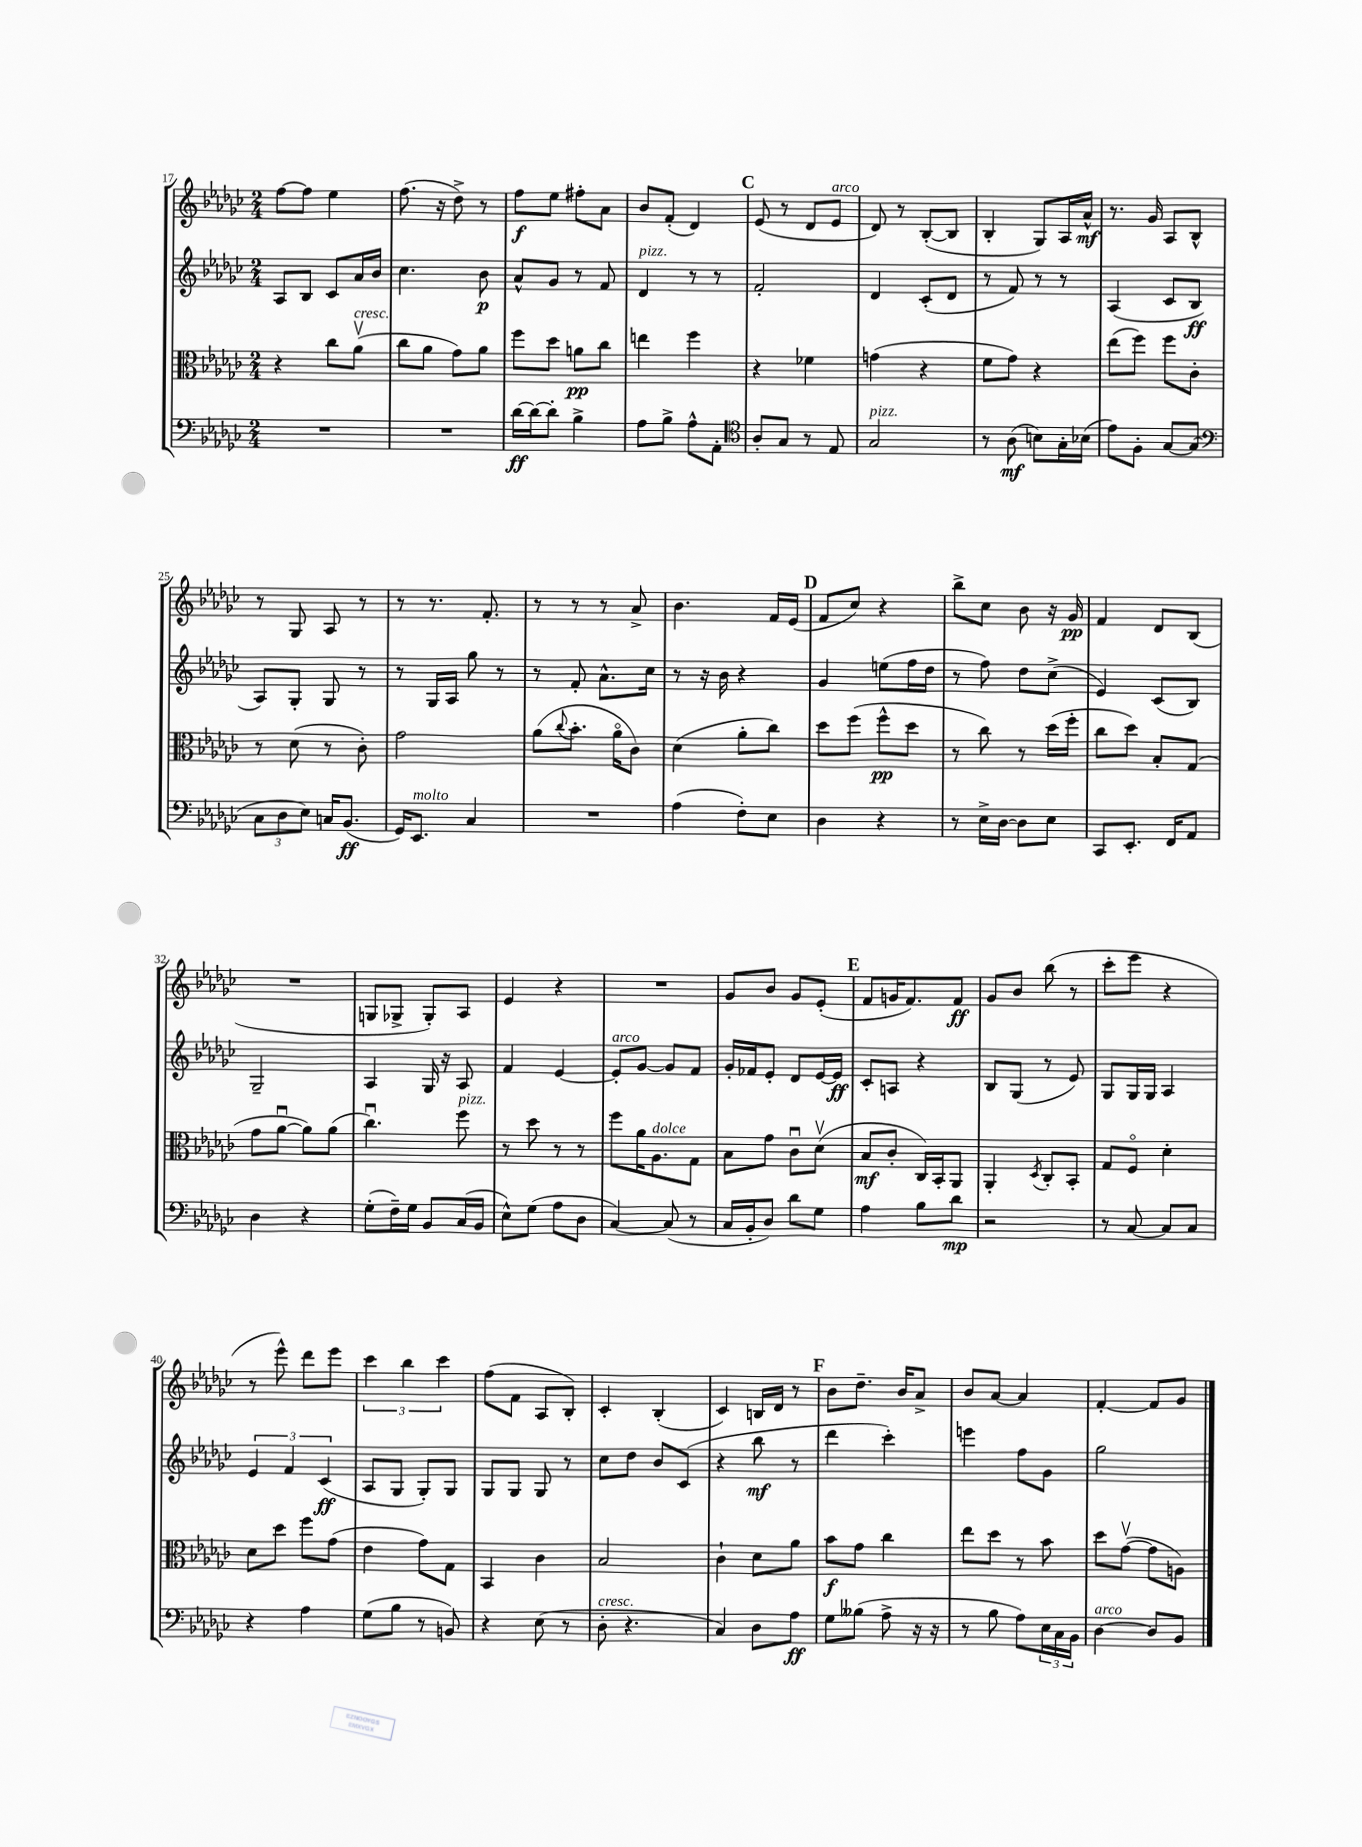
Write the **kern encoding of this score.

**kern	**kern	**kern	**kern
*staff4	*staff3	*staff2	*staff1
*clefF4	*clefC3	*clefG2	*clefG2
*k[b-e-a-d-g-c-]	*k[b-e-a-d-g-c-]	*k[b-e-a-d-g-c-]	*k[b-e-a-d-g-c-]
*M2/4	*M2/4	*M2/4	*M2/4
2r	4r	8A-	[8ff
.	.	8B-	8ff]
.	8cc-	8c-	4ee-
.	(8a-v	16a-	.
.	.	16b-	.
=	=	=	=
2r	8cc-	4.cc-	(8.ff
.	8a-	.	.
.	.	.	16r
.	8g-)	.	8dd-^)
.	8a-	8b-	8r
=	=	=	=
[16d-	8ff	8a-^^	8ff
16d-_	.	.	.
8d-']	8dd-	8g-	8ee-
4B-^	8a	8r	8ff#'
.	8cc-	8f	8a-
=	=	=	=
8A-	4ee	4d-	8b-
8B-^	.	.	(8f'
8A-^^	4ff	8r	4d-)
8AA-'	.	8r	.
=	=	=	=
*clefC4	*	*	*
8A-'	4r	2f'	(8e-
8G-	.	.	8r
8r	4f-	.	8d-
8E-	.	.	8e-
=	=	=	=
2G-	(4g	4d-	8d-)
.	.	.	8r
.	4r	(8c-'	([8B-'
.	.	8d-	8B-]
=	=	=	=
8r	8f	8r	4B-'
(8A-	8g-)	8f)	.
8B)	4r	8r	8G-)
16G-'	.	8r	16A-
(16B-	.	.	16a-^^
=	=	=	=
8e-)	(8ee-	(4A-	8.r
8F'	8ff)	.	.
.	.	.	16g-
[8G-	8ff	8c-	8A-
(8G-]	8c-'	8B-	8B-^^
=	=	=	=
*clefF4	*	*	*
12C-	8r	8A-)	8r
12D-	.	.	.
.	(8d-	8G-'	8G-
12E-)	.	.	.
16C	8r	8G-	8A-
(8.BB-	.	.	.
.	8c-')	8r	8r
=	=	=	=
16GG-)	2g-	8r	8r
8.EE-	.	.	.
.	.	16G-	8.r
.	.	16A-	.
4C-	.	8gg-	.
.	.	.	8.f'
.	.	8r	.
=	=	=	=
2r	(8a-	8r	8r
.	8qqcc-	.	.
.	8.b-'	8f'	8r
.	.	8.a-^^	8r
.	16a-o	.	.
.	8c-)	.	8a-^
.	.	16cc-	.
=	=	=	=
(4A-	(4d-	8r	4.b-
.	.	16r	.
.	.	16b-	.
8F')	8a-'	4r	.
8E-	8cc-)	.	16f
.	.	.	(16e-
=	=	=	=
4D-	8dd-	4g-	8f
.	(8ff	.	8cc-)
4r	8ff^^	(8ee	4r
.	8dd-	16ff	.
.	.	16dd-	.
=	=	=	=
8r	8r	8r	8bb-^
16E-^	8cc-)	8ff)	8cc-
[16D-	.	.	.
8D-]	8r	8dd-	8b-
8E-	(16dd-	(8cc-^	16r
.	16ff'	.	16g-
=	=	=	=
8CC-	8cc-	4e-)	4f
8.EE-'	8dd-)	.	.
.	8B-'	(8c-	8d-
16FF	.	.	.
8AA-	(8G-	8B-)	(8B-
=	=	=	=
4D-	8g-	2G-~	2r
.	[8a-u	.	.
4r	8a-])	.	.
.	(8a-	.	.
=	=	=	=
(8G-'	4.cc-u)	4A-	8G
16F~)	.	.	8G-^
16G-	.	.	.
8BB-	.	16G-	8G-')
.	.	16r	.
(16C-	8ff	8A-	8A-
16BB-	.	.	.
=	=	=	=
8E-^^)	8r	4f	4e-
(8G-	8dd-	.	.
8A-	8r	[4e-	4r
8D-	8r	.	.
=	=	=	=
[4C-)	8ff	8e-']	2r
.	16a-	[8g-	.
.	8.A-	.	.
(8C-]	.	8g-]	.
8r	8G-	8f	.
=	=	=	=
16C-	8B-	16g-'	8g-
16BB-'	.	16f-	.
8D-)	8g-	8e-'	8b-
8d-	8c-u	8d-	8g-
8G-	(8d-v	[16e-	(8e-'
.	.	16e-]	.
=	=	=	=
4A-	8B-	8c-'	8f
.	8c-'	8A	16g
.	.	.	8.f)
8B-	16C-)	4r	.
.	16BB-'	.	.
8d-	8AA-	.	8f
=	=	=	=
2r	4AA-'	8B-	8g-
.	.	(8G-	8b-
.	8qD-	.	.
.	8C-'	8r	(8bb-
.	8BB-'	8e-)	8r
=	=	=	=
8r	8G-	8G-	8ccc-'
[8C-	8Fo	16G-	8eee-
.	.	16G-	.
8C-]	4d-'	4A-	4r
8C-	.	.	.
=	=	=	=
4r	8d-	6e-	8r
.	8dd-	.	8eee-^^)
.	.	6f	.
4A-	8ff	.	8ddd-
.	.	(6c-	.
.	(8g-	.	8eee-
=	=	=	=
(8G-	4e-	8A-	6ccc-
8B-	.	8G-	.
.	.	.	6bb-
8r	8g-)	8G-')	.
.	.	.	6ccc-
8BB)	8G-	8G-	.
=	=	=	=
4r	4BB-	8G-	(8ff
.	.	8G-	8f
(8E-	4c-	8G-	8A-
8r	.	8r	8B-')
=	=	=	=
8D-'	2B-	8cc-	4c-'
4.r	.	8dd-	.
.	.	8b-	(4B-'
.	.	(8c-	.
=	=	=	=
4C-)	4c-`	4r	4c-)
8D-	8d-	8bb-	16B
.	.	.	16d-
8A-	8a-	8r	8r
=	=	=	=
8G-	8b-	4ddd-	8b-
(8B--	8g-	.	8.dd-~
8A-^	4cc-	4ccc-')	.
.	.	.	16b-
16r	.	.	8a-^
16r	.	.	.
=	=	=	=
8r	8ee-	4eee	8b-
8B-	8dd-	.	[8a-
8A-)	8r	8ff	4a-]
24E-	8b-	8g-	.
24C-	.	.	.
24BB-	.	.	.
=	=	=	=
[4D-	8dd-	2gg-	[4f'
.	([8g-v	.	.
8D-]	8g-]	.	8f]
8BB-	8A)	.	8g-
==	==	==	==
*-	*-	*-	*-
